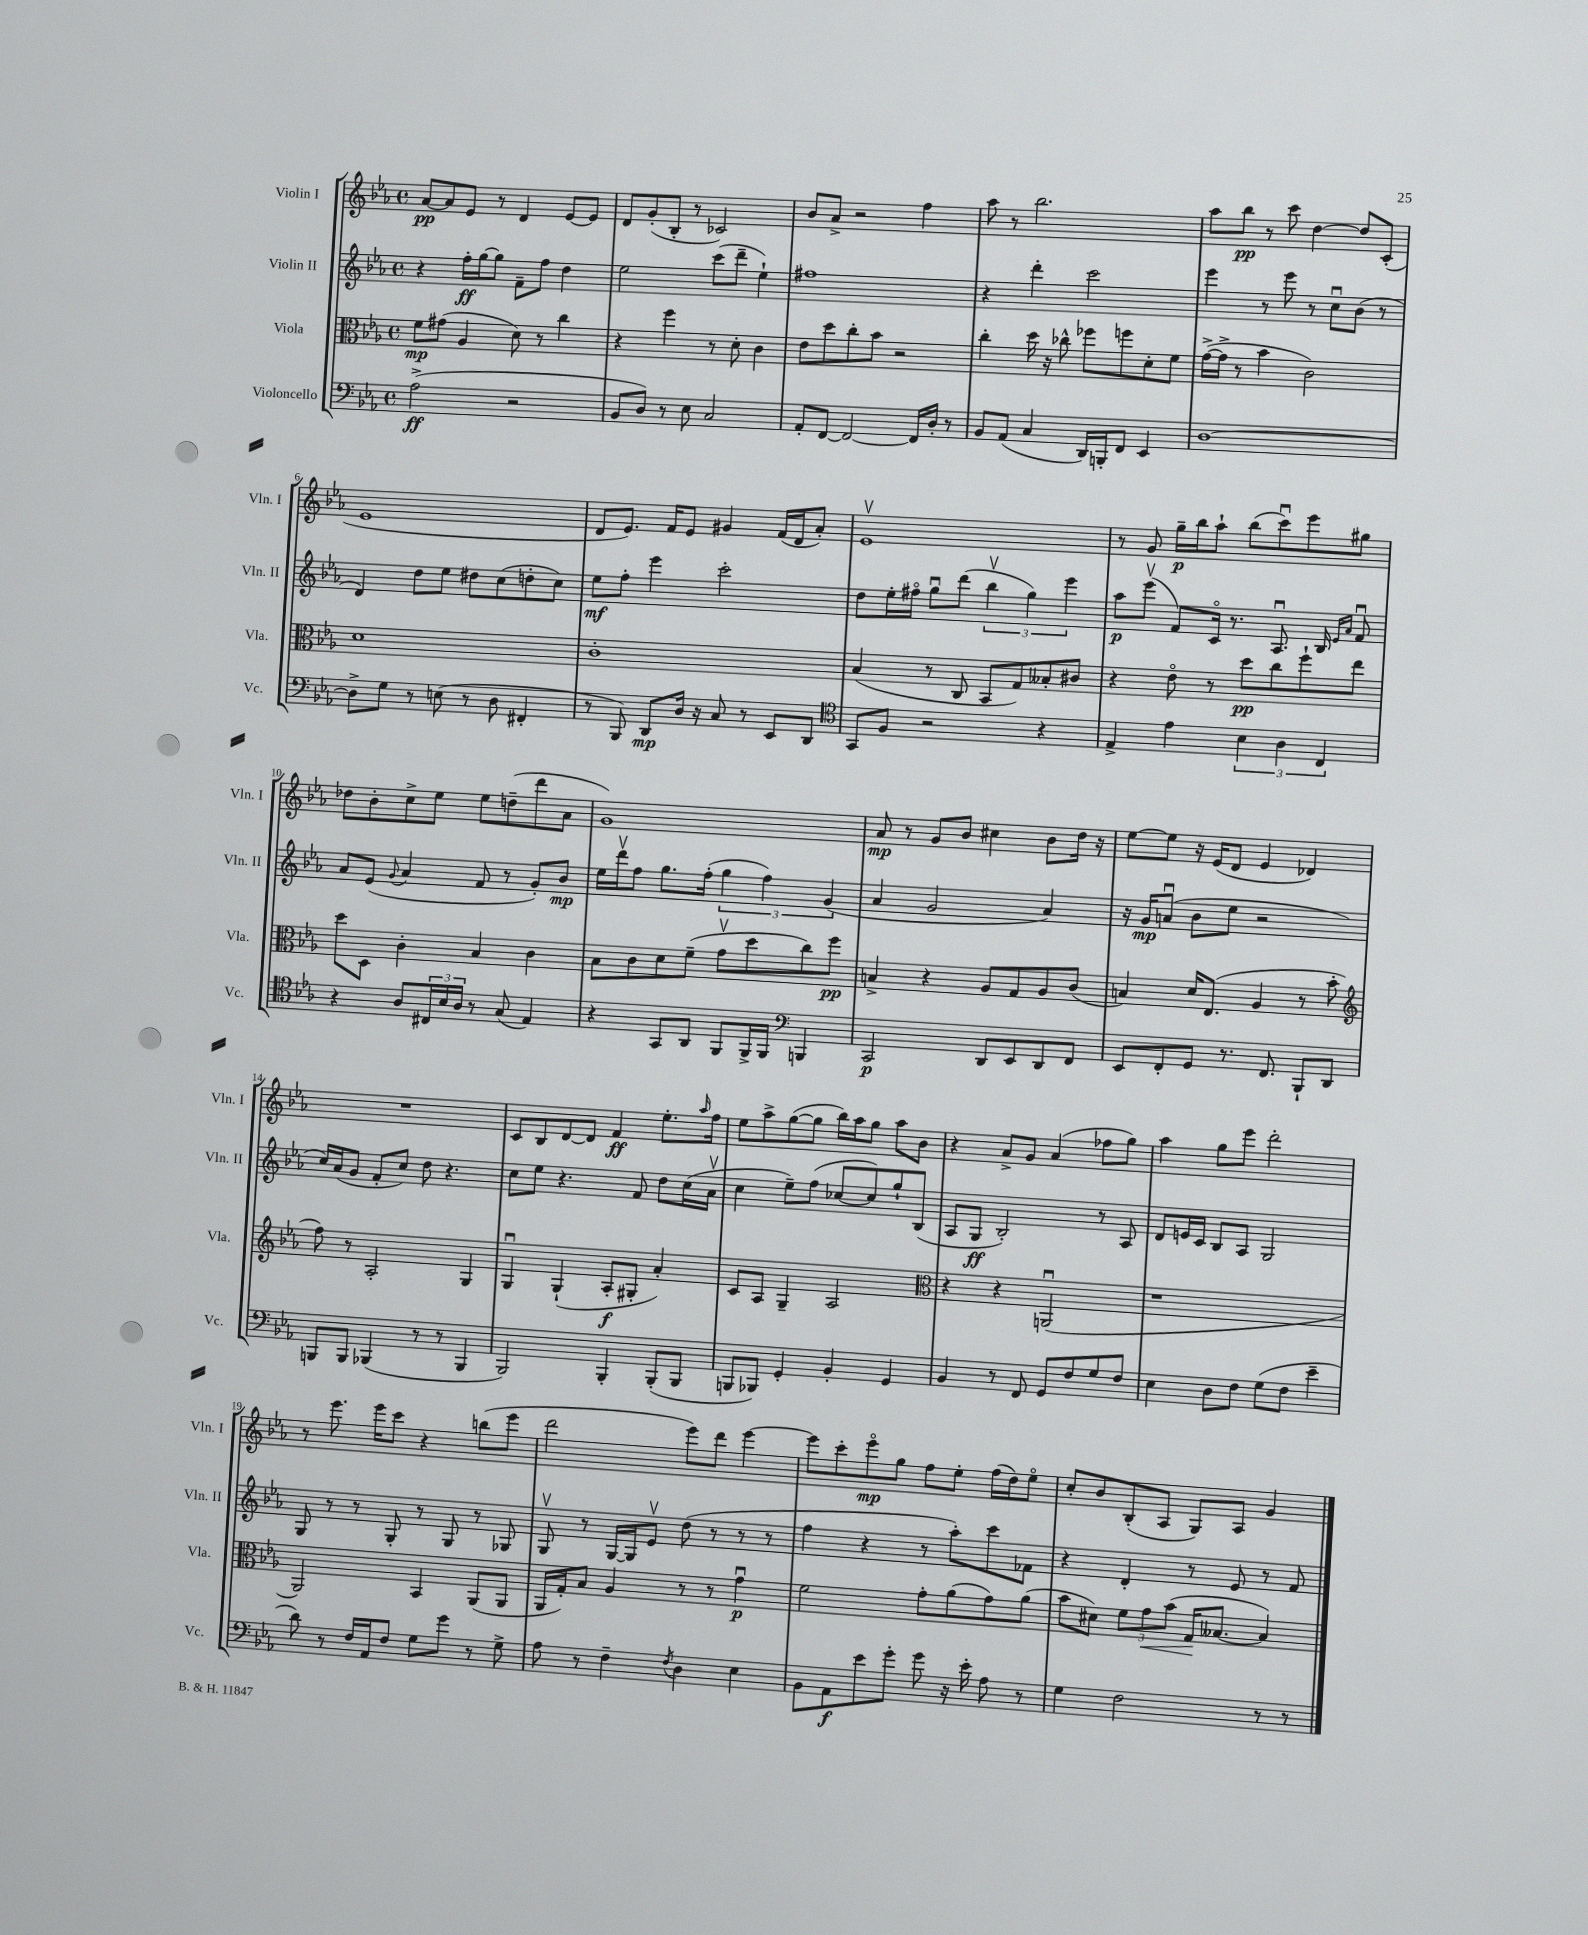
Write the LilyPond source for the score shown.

<<
\new StaffGroup <<
\new Staff = "s0" \with { instrumentName = "Violin I" shortInstrumentName = "Vln. I" } {
    \clef treble \key ees \major \defaultTimeSignature \time 4/4
    aes'8~\pp aes'8 ees'8 r8 d'4 ees'8~ ees'8 |
    d'8 g'8-.( bes8-. r8 ces'2) |
    bes'8 aes'8-> r2 f''4 |
    aes''8 r8 bes''2. |
    aes''8 bes''8\pp r8 c'''8 d''4~ d''8 c'8-.( |
    ees'1 |
    d'8 ees'8.) f'16 ees'8 gis'4 f'16( d'16 aes'8-.) |
    ees'1\upbow |
    r8 g'8 g''16--\p bes''16 aes''8-! bes''8( c'''8\downbow) ees'''8 gis''8 |
    des''8 bes'8-. c''8-> ees''8 ees''8 d''8--( d'''8 aes'8 |
    g'1) |
    aes'8\mp r8 g'8 bes'8 cis''4 bes'8 d''16 r16 |
    ees''8~ ees''8 r16 ees'16( d'8 ees'4 des'4) |
    R1 |
    c'8 bes8 d'8~ d'8 f'4\ff ees''8.-. \grace { aes''16 } f''16 |
    ees''8 aes''8-> g''8~( g''8 bes''16) aes''16 g''8 aes''8 bes'8 |
    r4 aes'8-> g'8 aes'4( fes''8 g''8) |
    aes''4 g''8 ees'''8 d'''2-. |
    r8 ees'''8. ees'''16 c'''8 r4 b''8( ees'''8 |
    d'''2 ees'''8) d'''8 ees'''4~ |
    ees'''8 c'''8-. ees'''8\flageolet\mp g''8 f''8 ees''8-. f''16( d''16) ees''8\flageolet |
    c''8-. bes'8 bes8-.( aes8 g8) aes8 g'4 \bar "|." |
}
\new Staff = "s1" \with { instrumentName = "Violin II" shortInstrumentName = "Vln. II" } {
    \clef treble \key ees \major \defaultTimeSignature \time 4/4
    r4 f''16-.\ff g''16~ g''8 f'8-- f''8 d''4 |
    ees''2 c'''8( d'''8-- ees''4-!) |
    fis''1 |
    r4 d'''4-. c'''2 |
    ees'''4 r8 ees'''8 r8 c''8\downbow bes'8( r8 |
    d'4) d''8 ees''8 dis''8 c''8( d''8-. c''8) |
    ees''8\mf f''8-. ees'''4 c'''2-. |
    d''8 ees''16-. fis''16\flageolet g''8\downbow d'''8( \tuplet 3/2 { bes''4\upbow g''4) ees'''4 } |
    aes''8\p ees'''8\upbow( f'8) c'16\flageolet r8. aes8.\downbow bes16 \grace { ees'16 aes'16 } f'8\downbow |
    aes'8 ees'8( \appoggiatura { g'8 } aes'4 f'8 r8 g'8-.) bes'8\mp |
    ees''16 d'''16\upbow f''8 g''8. f''16-.( \tuplet 3/2 { g''4 f''4) g'4( } |
    aes'4 g'2 aes'4) |
    r16 g'16\mp a'8\downbow( bes'8 ees''8 r2 |
    c''16) aes'16( g'8 f'8-. c''8) d''8 r4. |
    c''8 ees''8 r4. f'8 d''8 c''16( aes'16\upbow |
    c''4 ees''8--) f''8( ces''8~ ces''8) g''8-! bes8( |
    aes8 g8\ff bes2-.) r8 aes8 |
    d'8 e'16 c'16 bes8 aes8 g2 |
    g8 r8 r8 g8-. r8 g8 r8 ges8 |
    g8\upbow r8 g16~ g16 ees'8\upbow d''8( r8 r8 r8 |
    f''4 r4 r8 aes''8-.) c'''8 fes'8 |
    r4 d'4-. r8 ees'8 r8 f'8 \bar "|." |
}
\new Staff = "s2" \with { instrumentName = "Viola" shortInstrumentName = "Vla." } {
    \clef alto \key ees \major \defaultTimeSignature \time 4/4
    f'8\mp gis'8( aes4 d'8) r8 c''4 |
    r4 f''4 r8 d'8-. c'4 |
    ees'8 d''8 c''8-. bes'8 r2 |
    c''4-. d''16 r16 ces''8-^ fes''8 f''8 d'8-. f'8 |
    g'16~->( g'16-> r8 bes'4 c'2) |
    d'1 |
    c'1-. |
    bes4( r8 c8 bes,8 g8) beses8-. cis'8 |
    r4 ees'8\flageolet r8 d''8\pp c''8 f''8-! ees''8 |
    d''8 d8 c'4-. bes4 c'4 |
    bes8 c'8 d'8 f'8--( g'8\upbow d''8 c''8) f''8\pp |
    b4-> r4 aes8 g8 aes8 c'8( |
    b4) d'16 ees8.( aes4 r8 bes'8-. |
    \clef treble f''8) r8 aes2-. g4 |
    g4\downbow g4-!( aes8-.\f gis8-. aes'4-.) |
    c'8 aes8 g4-- aes2 |
    \clef alto r4 r4 a,2\downbow( |
    r1 |
    aes,2) bes,4 aes,8( aes,8 |
    aes,16 g16-.) bes8 aes4 r8 r8 g'4\downbow\p |
    f'2 g'8-. aes'8( g'8) aes'8( |
    bes'8 dis'8) \tuplet 3/2 { f'8 g'8\< bes'8( } g16\! beses8.~ beses4) \bar "|." |
}
\new Staff = "s3" \with { instrumentName = "Violoncello" shortInstrumentName = "Vc." } {
    \clef bass \key ees \major \defaultTimeSignature \time 4/4
    aes2->\ff( r2 |
    bes,8 d8) r8 ees8 c2 |
    aes,8-. f,8~ f,2~ f,16 d16-. r8 |
    bes,8 aes,8( c4 d,16) b,,16-. f,8 ees,4 |
    d1~ |
    d8-> g8 r8 e8( r8 d8 fis,4-. |
    r8 bes,,8) d,8\mp d16 r16 c8 r8 ees,8 d,8 |
    \clef tenor g,8 f8 r2 r4 |
    ees4-> ees'4 \tuplet 3/2 { bes4 aes4 c4 } |
    r4 aes8 \tuplet 3/2 { cis16 bes16 aes16 } r8 g8( ees4) |
    r4 g,8 aes,8 f,8 f,16-> f,16 \clef bass b,,4 |
    c,2\p d,8 ees,8 d,8 f,8 |
    ees,8 f,8-. g,8 r8. f,8. bes,,8-! d,8 |
    b,,8 b,,8 bes,,4( r8 r8 bes,,4 |
    bes,,2) bes,,4-. bes,,8-.( bes,,8 |
    b,,8 bes,,8) g,4-. bes,4-. g,4 |
    bes,4 r8 f,8 g,8 f8 g8 f8 |
    ees4 d8 f8 g8( f8 ees'4-- |
    d'8) r8 f16 aes,16 f8 g8 g'8 r8 g8-> |
    aes8 r8 f4-- \acciaccatura { f8 } d4 ees4 |
    bes,8 aes,8\f ees'8 g'8-. g'8 r16 ees'16-. aes8 r8 |
    g4 f2 r8 r8 \bar "|." |
}
>>
>>
